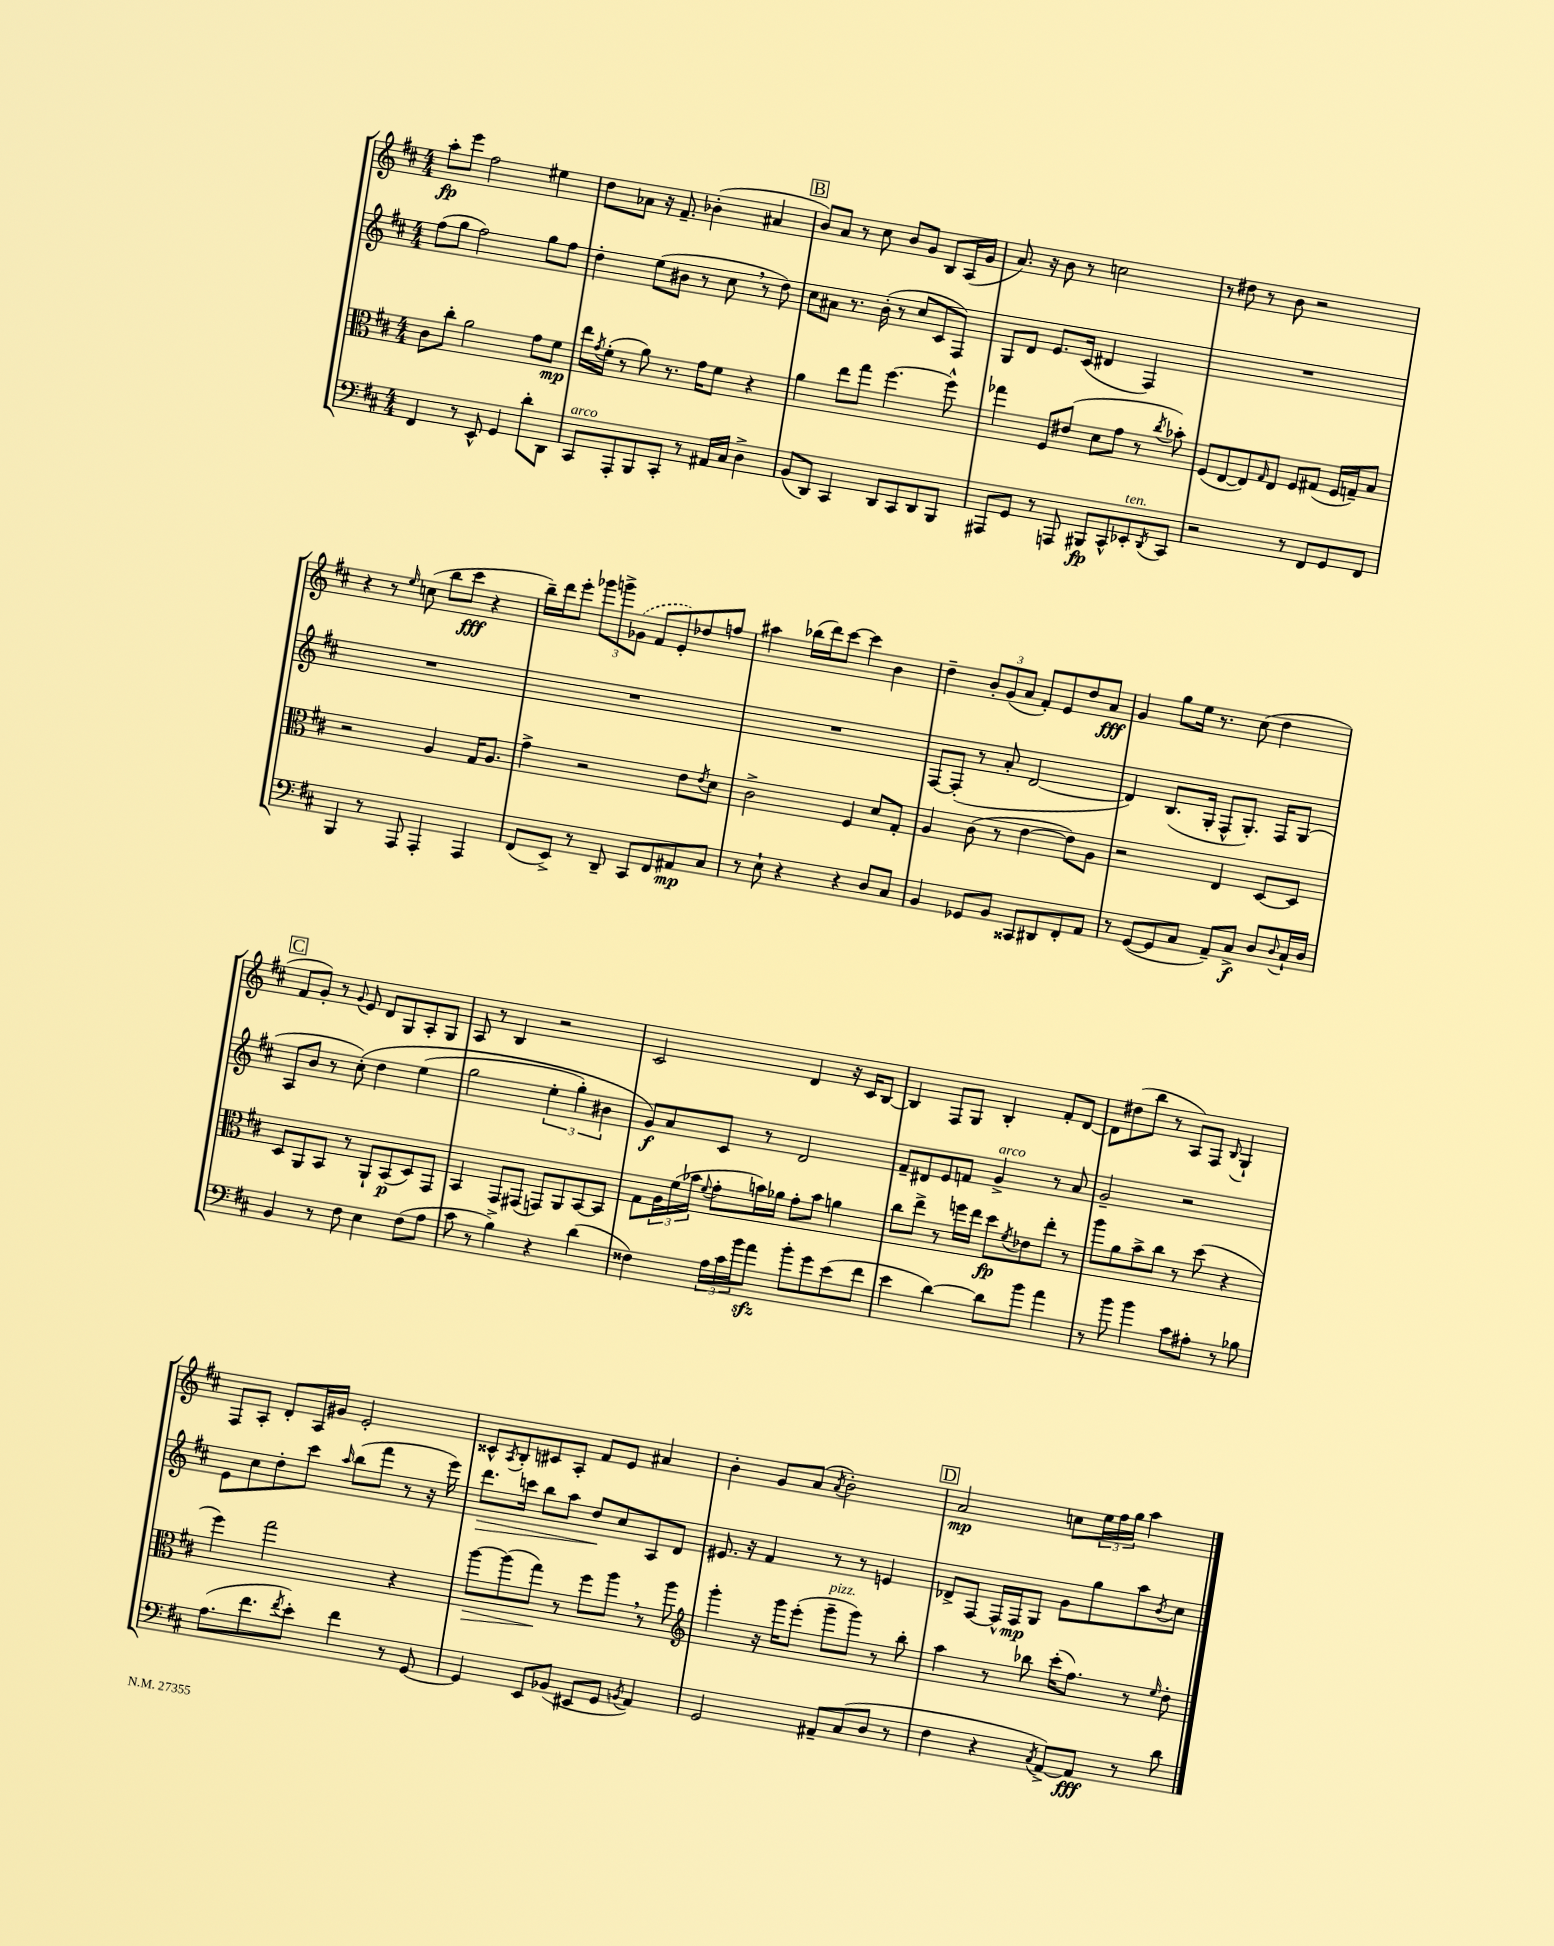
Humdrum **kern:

**kern	**dynam	**kern	**dynam	**kern	**dynam	**kern	**dynam
*part4	*part4	*part3	*part3	*part2	*part2	*part1	*part1
*staff4	*staff4	*staff3	*staff3	*staff2	*staff2	*staff1	*staff1
*clefF4	*	*clefC3	*	*clefG2	*	*clefG2	*
*k[f#c#]	*	*k[f#c#]	*	*k[f#c#]	*	*k[f#c#]	*
*M4/4	*	*M4/4	*	*M4/4	*	*M4/4	*
=109	=109	=109	=109	=109	=109	=109	=109
4FF#/	.	8c#\L	.	(8ff#\L	.	8aa'\L	fp
.	.	8cc#'\J	.	8gg\J	.	8eee\J	.
8r	.	2a\	.	2ff#\)	.	2ff#\	.
8EE^^/	.	.	.	.	.	.	.
4GG/	.	.	.	.	.	.	.
8d'\L	.	8g\L	.	8gg\L	.	4ee#X\	.
8DD\J	.	8f#\J	mp	8ff#\J	.	.	.
=110	=110	=110	=110	=110	=110	=110	=110
!LO:TX:a:i:t=arco	!	!	!	!	!	!	!
8CC#/L	.	16ee\LL	.	4dd'\	.	8dd\L	.
.	.	8qg/	.	.	.	.	.
.	.	(16f#'\JJ	.	.	.	.	.
8AAA'/	.	8r	.	.	.	8a-X\J	.
8BBB/	.	8a\)	.	(8ee\L	.	16r	.
.	.	.	.	.	.	8.f#~/	.
8CC#'/J	.	8.r	.	8b#X\J	.	.	.
8r	.	.	.	8r	.	(4b-X'\	.
.	.	16g\KL	.	.	.	.	.
16AA#X/LL	.	8f#\J	.	8cc#,\	.	.	.
16C#/JJ	.	.	.	.	.	.	.
4D^\	.	4r	.	8r	.	4a#X/	.
.	.	.	.	8dd\)	.	.	.
!!LO:REH:place=s1:t=B
=111	=111	=111	=111	=111	=111	=111	=111
(8BB/L	.	4a\	.	8cc#\L	.	8b/L)	.
8DD/J)	.	.	.	8a#X\J	.	8a/J	.
4CC#/	.	8ee\L	.	8.r	.	8r	.
.	.	8gg\J	.	.	.	8cc#\	.
.	.	.	.	(16b'\	.	.	.
8DD/L	.	[4.ff#\	.	8r	.	8b/L	.
8CC#/	.	.	.	8cc#/L	.	8g/J	.
8DD/	.	.	.	8c#/	.	8B/L	.
8BBB/J	.	8ff#^^\]	.	8F#/J)	.	(16A/L	.
.	.	.	.	.	.	16g/JJ	.
=112	=112	=112	=112	=112	=112	=112	=112
8AAA#X/L	.	4gg-X\	.	8G/L	.	8.a/)	.
8GG/J	.	.	.	8d/J	.	.	.
.	.	.	.	.	.	16r	.
8r	.	8F#/L	.	8.e/L	.	8b\	.
8AAAn/	.	(8e#X/J	.	.	.	8r	.
.	.	.	.	(16c#/Jk	.	.	.
8BBB#X/L	fp	8d\L	.	4d#X/	.	2ccn\	.
8CC#^^/	.	8g\J	.	.	.	.	.
!LO:TX:a:i:t=ten.	!	!	!	!	!	!	!
8EE-X'/	.	8r	.	4F#/)	.	.	.
8qDD/	.	8qcc#/	.	.	.	.	.
8CC#/J	.	8b-X'\)	.	.	.	.	.
=113	=113	=113	=113	=113	=113	=113	=113
2r	.	(8F#/L	.	1r	.	8r	.
.	.	[8E/	.	.	.	8dd#X\	.
.	.	8E/])	.	.	.	8r	.
.	.	16qqG/	.	.	.	.	.
.	.	8E/J	.	.	.	8b\	.
8r	.	8F#/L	.	.	.	2r	.
8FF#/L	.	(8G#X/J	.	.	.	.	.
8GG/	.	16F#/LL	.	.	.	.	.
.	.	16Gn~/J)	.	.	.	.	.
8FF#/J	.	8B/J	.	.	.	.	.
!!LO:LB:g=z
=114	=114	=114	=114	=114	=114	=114	=114
4BBB/	.	2r	.	1r	.	4r	.
8r	.	.	.	.	.	8r	.
.	.	.	.	.	.	16qqee/	.
8AAA/	.	.	.	.	.	(8ccn\	.
4AAA'/	.	4A/	.	.	.	8bb\L	.
.	.	.	.	.	.	8ccc#\J	fff
4AAA/	.	16G/KL	.	.	.	4r	.
.	.	8.A/J	.	.	.	.	.
=115	=115	=115	=115	=115	=115	=115	=115
(8FF#/L	.	4g^\	.	1r	.	16bb~\LL)	.
.	.	.	.	.	.	16ddd\J	.
8EE^/J)	.	.	.	.	.	8eee'\J	.
8r	.	2r	.	.	.	12ggg-X\L	.
.	.	.	.	.	.	12gggn^\	.
8DD~/	.	.	.	.	.	.	.
.	.	.	.	.	.	(12g-X\J	.
8CC#/L	.	.	.	.	.	8f#/L	.
8FF#/	.	.	.	.	.	8e'/)	.
8AA#X/	mp	8e\L	.	.	.	8dd-X/	.
.	.	8qe/	.	.	.	.	.
8C#/J	.	8d\J	.	.	.	8ffn/J	.
=116	=116	=116	=116	=116	=116	=116	=116
8r	.	2c#^\	.	1r	.	4aa#X\	.
8E`\	.	.	.	.	.	.	.
4r	.	.	.	.	.	(16bb-X\LL	.
.	.	.	.	.	.	16ddd\J)	.
.	.	.	.	.	.	[8ccc#\J	.
4r	.	4F#/	.	.	.	4ccc#\]	.
8D/L	.	8d/L	.	.	.	4b\	.
8C#/J	.	8G'/J	.	.	.	.	.
=117	=117	=117	=117	=117	=117	=117	=117
4BB/	.	4A/	.	[8F#/L	.	4dd~\	.
.	.	.	.	(8F#'/J]	.	.	.
8GG-X/L	.	(8c#\	.	8r	.	12b'/L	.
.	.	.	.	.	.	(12g/	.
8BB/J	.	8r	.	8a'/	.	.	.
.	.	.	.	.	.	12a/J	.
8CC##X/L	.	[4e\	.	[2d/	.	8f#'/L)	.
8DD#X/	.	.	.	.	.	8e/	.
8FF#'/	.	8e\L])	.	.	.	8dd/	.
8AA/J	.	8A\J	.	.	.	8a/J	fff
=118	=118	=118	=118	=118	=118	=118	=118
8r	.	2r	.	4d/])	.	4g/	.
([8GG/L	.	.	.	.	.	.	.
8GG/]	.	.	.	(8.B/L	.	8gg\L	.
8C#/J	.	.	.	.	.	16ee\Jk	.
.	.	.	.	16G'/Jk	.	8.r	.
8AA~/L)	.	4E/	.	8F#^^/L	.	.	.
8C#^/J	f	.	.	8.G'/J)	.	(8cc#\	.
8D/L	.	[8D/L	.	.	.	4dd\	.
.	.	.	.	16F#/KL	.	.	.
8qqD/	.	.	.	.	.	.	.
16C#`/L	.	8D/J]	.	(8G/J	.	.	.
16D/JJ	.	.	.	.	.	.	.
!!LO:LB:g=z
!!LO:REH:place=s1:t=C
=119	=119	=119	=119	=119	=119	=119	=119
4BB/	.	8D/L	.	8A/L	.	8f#/L	.
.	.	8AA/	.	8b/J	.	8g'/J)	.
8r	.	8BB/J	.	8r	.	8r	.
.	.	.	.	.	.	8qqg/	.
8F#\	.	8r	.	(8cc#'\)	.	8e/	.
4E\	.	8AA`/L	.	4dd\	.	8d/L	.
.	.	(8BB/	p	.	.	8G/	.
(8F#\L	.	8D/)	.	(4ee\	.	8A'/	.
8A\J	.	8GG/J	.	.	.	8G/J	.
=120	=120	=120	=120	=120	=120	=120	=120
8c#\	.	4BB/	.	2gg\	.	8A/	.
8r	.	.	.	.	.	8r	.
4B^\)	.	8GG/L	.	.	.	4B/	.
.	.	(8GG#X/J	.	.	.	.	.
4r	.	8GGn/L)	.	6ee'\	.	2r	.
.	.	8AA/	.	.	.	.	.
.	.	.	.	6gg'\)	.	.	.
(4d\	.	[8BB/	.	.	.	.	.
.	.	.	.	6b#X\	.	.	.
.	.	8BB/J]	.	.	.	.	.
=121	=121	=121	=121	=121	=121	=121	=121
4F##X\)	.	8G\L	.	8g/L)	f	2c#/	.
.	.	24A\L	.	8a/	.	.	.
.	.	(24f#\	.	.	.	.	.
.	.	24b-X\JJ	.	.	.	.	.
.	.	8qqf#/	.	.	.	.	.
24A\LL	.	8g'\L	.	8c#/J	.	.	.
24c#\	.	.	.	.	.	.	.
24b\J	.	.	.	.	.	.	.
8azz\J	.	16bn\L)	.	8r	.	.	.
.	.	16a-X\JJ	.	.	.	.	.
8b'\L	.	8g'\L	.	2d/	.	4d/	.
8g\	.	8b\J	.	.	.	.	.
(8e\	.	4an\	.	.	.	16r	.
.	.	.	.	.	.	16c#/KL	.
8f#\J	.	.	.	.	.	[8B/J	.
=122	=122	=122	=122	=122	=122	=122	=122
4e\	.	8cc#\L	.	8f#~/L	.	4B/]	.
.	.	8ee^\J	.	8d#X/	.	.	.
[4d\)	.	8r	.	8e/	.	8F#/L	.
.	.	16ffn\LL	.	8fn/J	.	8G/J	.
.	.	16ee\JJ	.	.	.	.	.
!	!	!	!	!LO:TX:a:i:t=arco	!	!	!
8d\L]	.	8dd\L	fp	4g^/	.	4B'/	.
.	.	8qf#/	.	.	.	.	.
8b\J	.	8e-X\	.	.	.	.	.
4a\	.	8ee'\J	.	8r	.	8f#'/L	.
.	.	8r	.	8a/	.	[8d/J	.
=123	=123	=123	=123	=123	=123	=123	=123
8r	.	8aa\L	.	2g~/	.	8d\L]	.
8b\	.	8a\	.	.	.	(8dd#X\	.
4b\	.	8b^\	.	.	.	8bb\J	.
.	.	8cc#\J	.	.	.	8r	.
8c#\L	.	8r	.	2r	.	8A/L)	.
8A#X'\J	.	(8dd\	.	.	.	8F#/J	.
.	.	.	.	.	.	8qqB/	.
8r	.	4r	.	.	.	4G`/	.
8B-X\	.	.	.	.	.	.	.
!!LO:LB:g=z
=124	=124	=124	=124	=124	=124	=124	=124
(8.A\L	.	4ff#\)	.	8e\L	.	8F#/L	.
.	.	.	.	8cc#\	.	8A'/J	.
8.f#\	.	.	.	.	.	.	.
.	.	2gg\	.	8dd'\	.	8d'/L	.
8qf#/	.	.	.	.	.	.	.
8e'\J)	.	.	.	8ccc#\J	.	16A/L	.
.	.	.	.	.	.	16g#X/JJ	.
.	.	.	.	16qqaa/	.	.	.
4f#\	.	.	.	(8bb\L	.	2e'/	.
.	.	.	.	8fff#\J	.	.	.
8r	.	4r	.	8r	.	.	.
[8GG/	.	.	.	16r	.	.	.
.	.	.	.	16eee\)	.	.	.
=125	=125	=125	=125	=125	=125	=125	=125
!	!	!	!LO:HP:b	!	!LO:HP:b	!	!
4GG/]	.	[8aa\L	>	8.ddd\L	>	8c##X^^/L	.
.	.	.	.	.	.	8qA/	.
.	.	(8aa\]	.	.	.	8B'/	.
.	.	.	.	16cccn\Jk	.	.	.
8EE/L	.	8gg\J)	.	8bb\L	.	8c#X/	.
(8BB-X/J	.	8r	]	8aa\J	.	8A'/J	.
8EE#X/L	.	8ff#\L	.	8dd/L	.	8f#/L	.
8GG/J	.	8aa,\J	.	8cc#/	]	8e/J	.
8qBBn/	.	.	.	.	.	.	.
4AA/)	.	8r	.	8A/	.	4a#X/	.
.	.	8aa\	.	8d/J	.	.	.
=126	=126	=126	=126	=126	=126	=126	=126
*	*	*clefG2	*	*	*	*	*
2GG/	.	4ggg'\	.	8.e#X/	.	4b'\	.
.	.	.	.	16r	.	.	.
.	.	16r	.	4f#/	.	8g/L	.
.	.	16ggg\KL	.	.	.	.	.
.	.	(8eee'\J	.	.	.	(8a/J	.
.	.	.	.	.	.	8qa/	.
!	!	!LO:TX:a:i:t=pizz.	!	!	!	!	!
8AA#X~/L	.	8ggg~\L	.	8r	.	2b'\)	.
(8C#/	.	8ggg\J)	.	8r	.	.	.
8D/J	.	8r	.	4en/	.	.	.
8r	.	8bb'\	.	.	.	.	.
!!LO:REH:place=s1:t=D
=127	=127	=127	=127	=127	=127	=127	=127
4F#\	.	4aa\	.	8d-X^/L	.	2a/	mp
.	.	.	.	[8F#/J	.	.	.
4r	.	8r	.	16F#^^/LL]	.	.	.
.	.	.	.	16F#/J	mp	.	.
.	.	8bb-X\	.	8G/J	.	.	.
8qC#/	.	.	.	.	.	.	.
[8AA^/L)	.	(16ccc#'\KL	.	8g\L	.	8ccn\L	.
.	.	8.ff#\J)	.	.	.	.	.
8AA/J]	fff	.	.	8gg\	.	24ee\L	.
.	.	.	.	.	.	24ff#\	.
.	.	.	.	.	.	24gg\JJ	.
8r	.	8r	.	8aa\	.	4aa\	.
.	.	16qqee/	.	8qb/	.	.	.
8d\	.	8dd'\	.	8cc#\J	.	.	.
==	==	==	==	==	==	==	==
*-	*-	*-	*-	*-	*-	*-	*-
